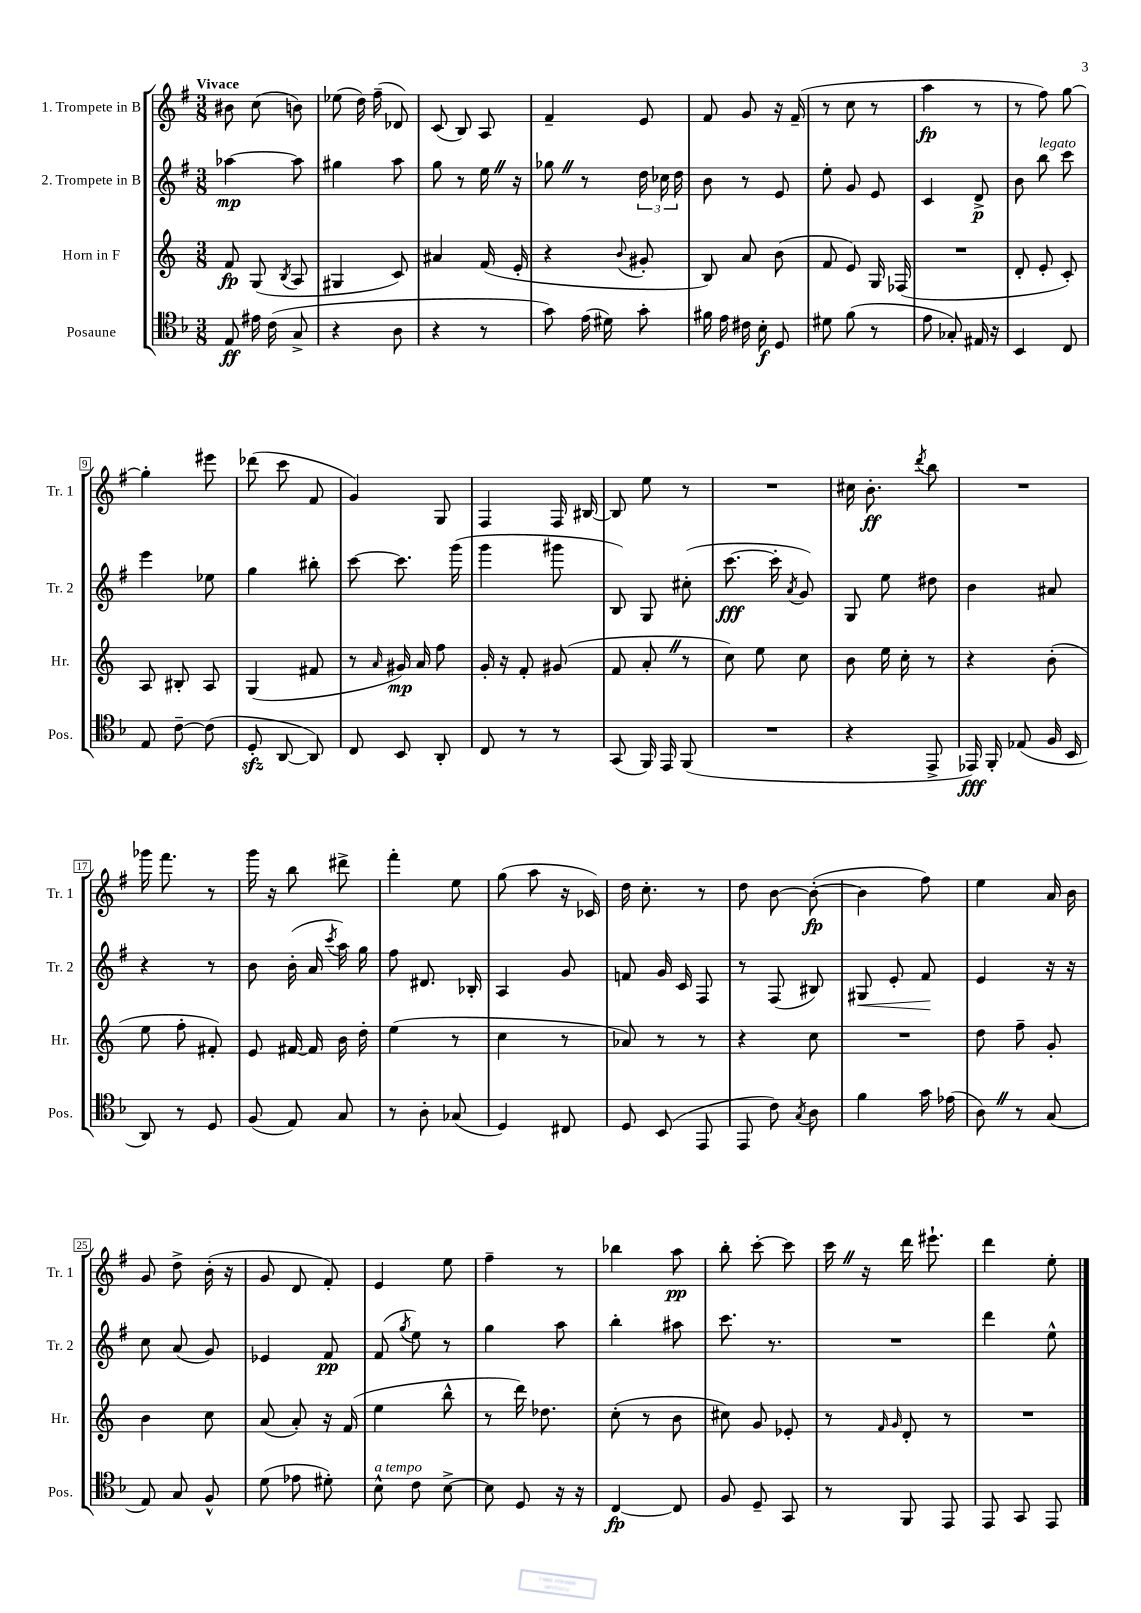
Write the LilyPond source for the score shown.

<<
\new StaffGroup <<
\new Staff = "s0" \with { instrumentName = "1. Trompete in B" shortInstrumentName = "Tr. 1" } {
    \clef treble \key g \major \numericTimeSignature \time 3/8 \tempo "Vivace"
    \autoBeamOff bis'8 c''8( b'8) |
    ees''8( d''16) fis''16--( des'8) |
    c'8( b8) a8 |
    fis'4-- e'8 |
    fis'8 g'8 r16 fis'16--( |
    r8 c''8 r8 |
    a''4\fp r8 |
    r8 fis''8) g''8~ |
    g''4-. eis'''8 |
    des'''8( c'''8 fis'8 |
    g'4) g8 |
    fis4 fis16 bis16~ |
    bis8 e''8 r8 |
    R4. |
    cis''16 b'8.-.\ff \acciaccatura { d'''8 } b''8 |
    R4. |
    ges'''16 fis'''8. r8 |
    g'''16 r16 b''8 dis'''8-> |
    fis'''4-. e''8 |
    g''8( a''8 r16 ces'16) |
    d''16 c''8.-. r8 |
    d''8 b'8~ b'8~-.\fp( |
    b'4 fis''8) |
    e''4 a'16 b'16 |
    g'8 d''8-> b'16-.( r16 |
    g'8 d'8 fis'8-.) |
    e'4 e''8 |
    fis''4-- r8 |
    bes''4 a''8\pp |
    b''8-. c'''8~-. c'''8 |
    c'''16 \once \override BreathingSign.text = \markup { \musicglyph "scripts.caesura.straight" } \breathe r16 d'''16 eis'''8.-! |
    d'''4 e''8-. \bar "|." |
}
\new Staff = "s1" \with { instrumentName = "2. Trompete in B" shortInstrumentName = "Tr. 2" } {
    \clef treble \key g \major \numericTimeSignature \time 3/8
    \autoBeamOff aes''4~\mp aes''8 |
    gis''4 a''8 |
    g''8 r8 e''16 \once \override BreathingSign.text = \markup { \musicglyph "scripts.caesura.straight" } \breathe r16 |
    ges''8 \once \override BreathingSign.text = \markup { \musicglyph "scripts.caesura.straight" } \breathe r8 \tuplet 3/2 { d''16 ces''16 d''16 } |
    b'8 r8 e'8 |
    e''8-. g'8 e'8 |
    c'4 d'8->\p |
    b'8 b''8^\markup { \italic "legato" } c'''8 |
    e'''4 ees''8 |
    g''4 bis''8-. |
    c'''8~ c'''8. g'''16( |
    g'''4 gis'''8 |
    b8) g8 cis''8-.( |
    c'''8.~\fff c'''16-. \acciaccatura { a'8 } g'8) |
    g8 e''8 dis''8 |
    b'4 ais'8 |
    r4 r8 |
    b'8 b'16-.( a'16 \acciaccatura { c'''8 } a''16) g''16 |
    fis''8 dis'8. bes16-. |
    a4 g'8 |
    f'8 g'16 c'16 fis8 |
    r8 fis8( bis8) |
    gis8\< e'8-. fis'8\! |
    e'4 r16 r16 |
    c''8 a'8( g'8) |
    ees'4 fis'8\pp |
    fis'8( \acciaccatura { g''8 } e''8) r8 |
    g''4 a''8 |
    b''4-. ais''8 |
    c'''8. r8. |
    R4. |
    d'''4 e''8-^ \bar "|." |
}
\new Staff = "s2" \with { instrumentName = "Horn in F" shortInstrumentName = "Hr." } {
    \clef treble \key c \major \numericTimeSignature \time 3/8
    \autoBeamOff f'8\fp g8( \acciaccatura { b8 } a8 |
    gis4 c'8) |
    ais'4 f'16( e'16-. |
    r4 \appoggiatura { b'8 } gis'8-. |
    b8) a'8 b'8( |
    f'8 e'8) g16 fes16( |
    R4. |
    d'8-. e'8-. c'8-.) |
    a8 bis8-. a8 |
    g4( fis'8 |
    r8 \grace { a'16 } gis'16\mp) a'16 f''8 |
    g'16-. r16 f'8-. gis'8( |
    f'8 a'8-. \once \override BreathingSign.text = \markup { \musicglyph "scripts.caesura.straight" } \breathe r8 |
    c''8) e''8 c''8 |
    b'8 e''16 c''16-. r8 |
    r4 b'8-.( |
    e''8 f''8-. fis'8-.) |
    e'8 fis'16~ fis'16 b'16 d''16-. |
    e''4( r8 |
    c''4 r8 |
    aes'8) r8 r8 |
    r4 c''8 |
    R4. |
    d''8 f''8-- g'8-. |
    b'4 c''8 |
    a'8( a'8-.) r16 f'16( |
    e''4 b''8-^ |
    r8 d'''16) des''8. |
    c''8-.( r8 b'8 |
    cis''8) g'8 ees'8-. |
    r8 \grace { f'16 g'16 } d'8-. r8 |
    R4. \bar "|." |
}
\new Staff = "s3" \with { instrumentName = "Posaune" shortInstrumentName = "Pos." } {
    \clef tenor \key f \major \numericTimeSignature \time 3/8
    \autoBeamOff e8\ff eis'16 c'16( g8-> |
    r4 a8 |
    r4 r8 |
    g'8) e'16( dis'16) g'8-. |
    fis'16 e'16 cis'16 bes16-.\f d8 |
    dis'8 f'8( r8 |
    e'8 ges8-.) eis16 r16 |
    bes,4 c8 |
    e8 c'8~-- c'8( |
    d8-.\sfz a,8~ a,8) |
    c8 bes,8 a,8-. |
    c8 r8 r8 |
    g,8( f,16) e,16 f,8( |
    R4. |
    r4 e,8-> |
    ees,16\fff) f,16-. ees8( f16 bes,16 |
    a,8) r8 d8 |
    f8( e8) g8 |
    r8 a8-. ges8( |
    d4) cis8 |
    d8 bes,8( e,8 |
    e,8 c'8) \acciaccatura { g8 } a8 |
    f'4 g'16 ees'16( |
    a8) \once \override BreathingSign.text = \markup { \musicglyph "scripts.caesura.straight" } \breathe r8 g8( |
    e8) g8 f8-^ |
    d'8( ees'8 dis'8-.) |
    bes8-^^\markup { \italic "a tempo" } c'8 bes8~-> |
    bes8 d8 r16 r16 |
    c4~\fp c8 |
    f8 d8-- g,8 |
    r8 f,8 e,8 |
    e,8 g,8 e,8 \bar "|." |
}
>>
>>
\layout { \context { \Score \override BarNumber.stencil = #(make-stencil-boxer 0.1 0.3 ly:text-interface::print) } }
